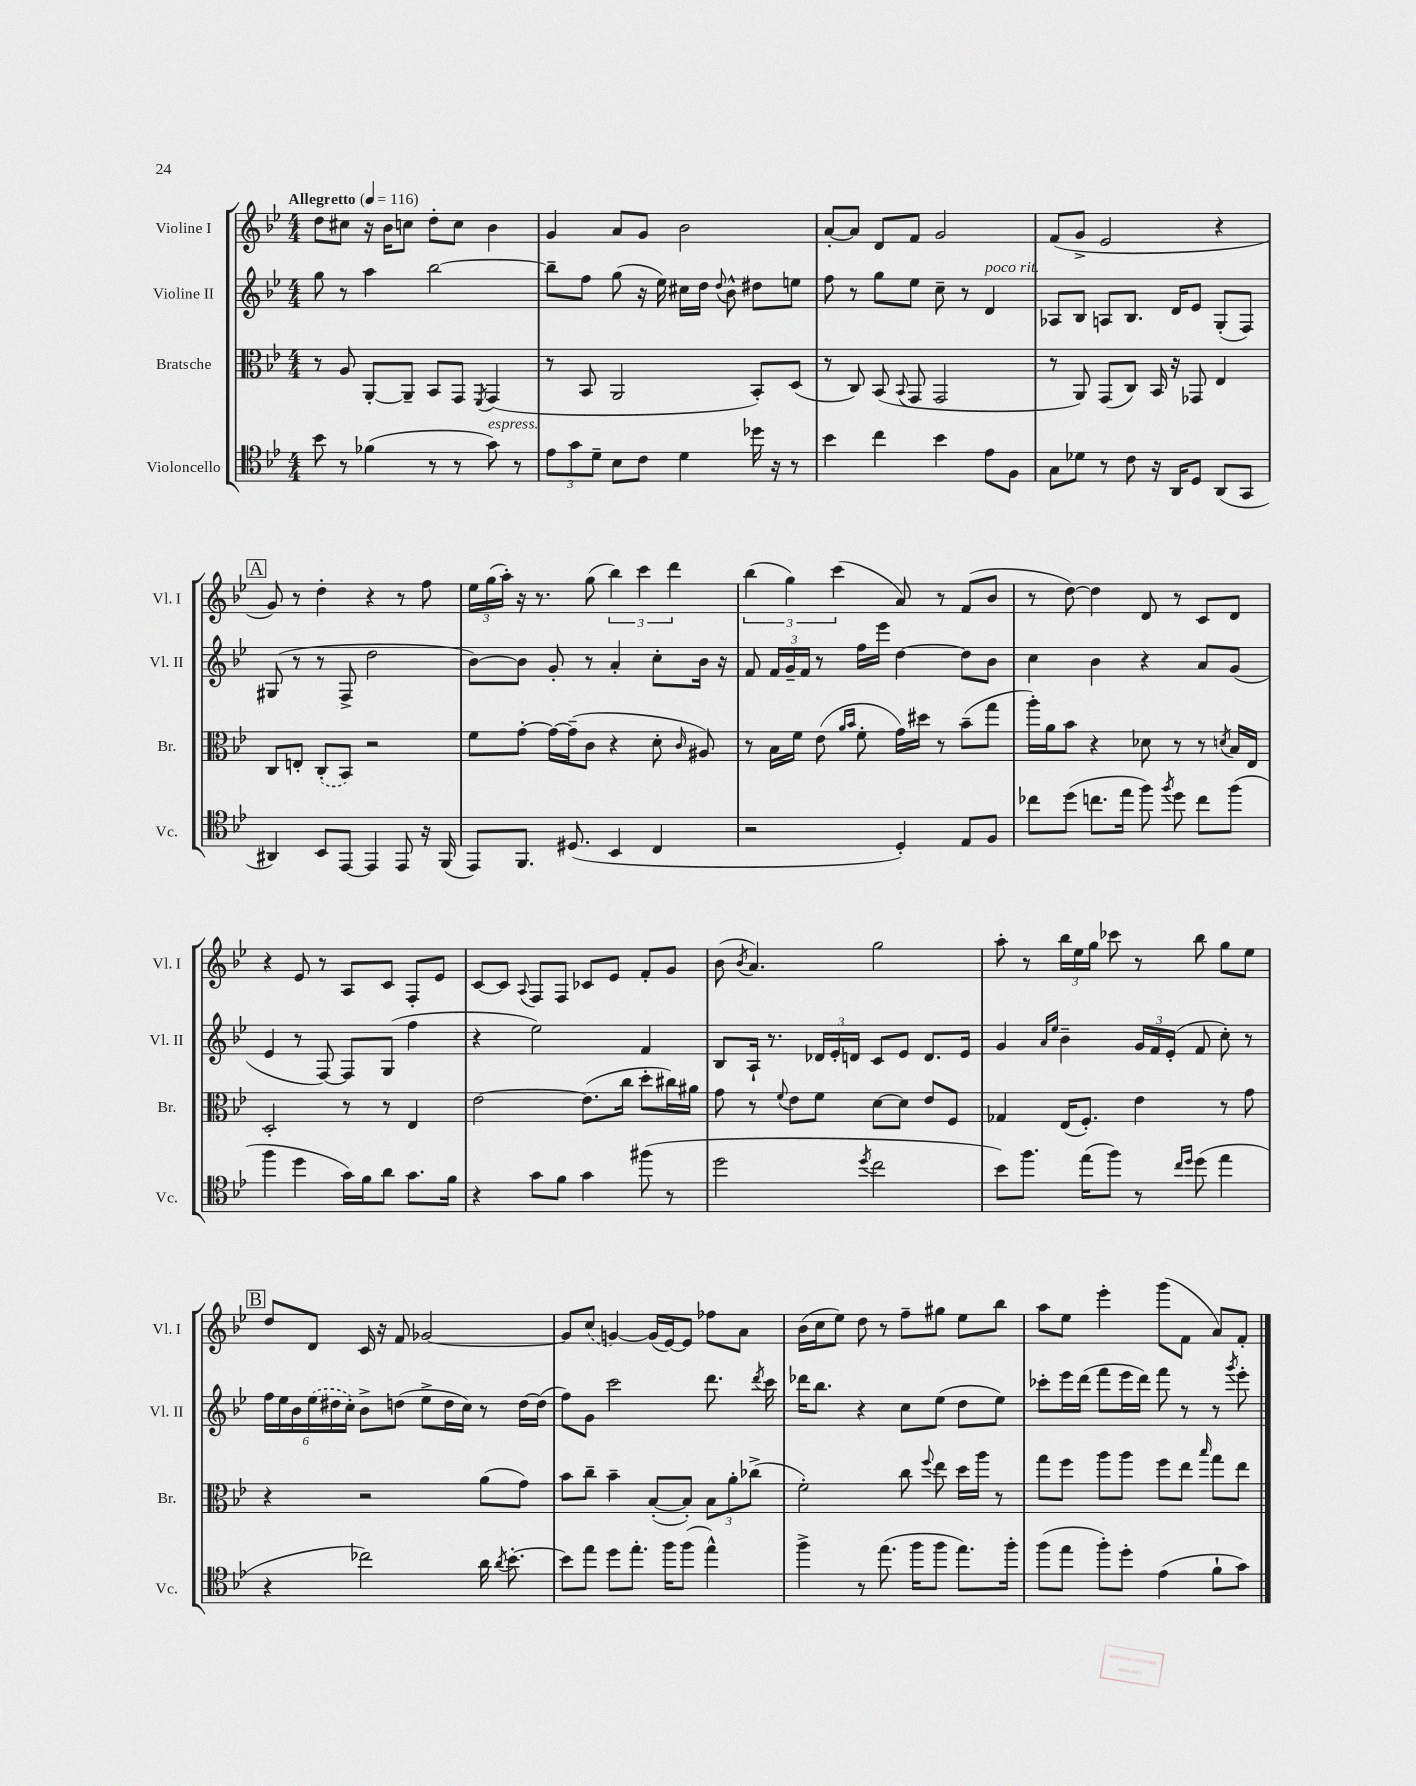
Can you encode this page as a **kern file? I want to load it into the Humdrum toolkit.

**kern	**kern	**kern	**kern
*staff4	*staff3	*staff2	*staff1
*clefC4	*clefC3	*clefG2	*clefG2
*k[b-e-]	*k[b-e-]	*k[b-e-]	*k[b-e-]
*M4/4	*M4/4	*M4/4	*M4/4
*MM116	*MM116	*MM116	*MM116
8b-\	8r	8gg\	8dd\L
8r	8A/	8r	8cc#\J
(4f-\	[8AA'/L	4aa\	16r
.	.	.	16b-\LK
.	8AA~/]J	.	8cc\J
8r	8BB-/L	[2bb-\	8dd'\L
8r	8GG/J	.	8cc\J
.	8qFF/	.	.
8g\)	(4GG/	.	4b-\
8r	.	.	.
=	=	=	=
12e-\L	8r	8bb-~\]L	4g/
12g\	.	.	.
.	8BB-/	8ff\J	.
12d~\J	.	.	.
8B-\L	2AA/	(8gg\	8a/L
8c\J	.	16r	8g/J
.	.	16ee-\)	.
4d\	.	16cc#\LL	2b-\
.	.	16dd\JJ	.
.	.	8qqdd/	.
.	.	8b-^^\	.
16dd-\	8BB-'/L)	8dd#\L	.
16r	.	.	.
8r	(8D/J	8ee\J	.
=	=	=	=
4b-\	8r	8ff\	[8a'/L
.	8C/)	8r	8a/]J
4cc\	(8BB-/	8gg\L	8d/L
.	8qqBB-/	.	.
.	8GG/	8ee-\J	8f/J
4b-\	2GG/	8cc~\	2g/
.	.	8r	.
8e-\L	.	4d/	.
8F\J	.	.	.
=	=	=	=
8G\L	8r	8A-/L	(8f/L
8d-\J	8AA/)	8B-/J	8g^/J
8r	(8GG/L	8A/L	2e-/
8c\	8C/J)	8.B-/J	.
16r	16BB-/	.	.
16AA/LK	16r	16d/LK	.
8D/J	8GG-/	8e-/J	.
(8AA/L	4E-/	(8G'/L	4r
8GG/J	.	8F/J)	.
=	=	=	=
4AA#/)	8C/L	(8G#/	8g/)
.	8E'/J	8r	8r
8BB-/L	(8C'/L	8r	4dd'\
[8EE-/J	8BB-/J)	8F^/	.
4EE-/]	2r	2dd\	4r
8EE-/	.	.	8r
16r	.	.	8ff\
(16FF/	.	.	.
=	=	=	=
8EE-/L)	8f\L	[8b-\L)	24ee-\LL
.	.	.	(24gg\
.	.	.	24aa'\JJ)
8.FF/J	[8g'\J	8b-\]J	16r
.	.	.	8.r
.	16g\_LL	8g'/	.
(8.D#/	(16g~\]J	.	.
.	8c\J	8r	(8gg\
4BB-/	4r	4a'/	6bb-\)
.	.	.	6ccc\
4C/	8d'\	8cc'\L	.
.	.	.	6ddd\
.	16qqc/	.	.
.	8A#/)	16b-\Jk	.
.	.	16r	.
=	=	=	=
2r	8r	8f/	(6bb-\
.	16B-\LL	24f/LL	.
.	.	24g~/	6gg\)
.	16f\JJ	.	.
.	.	24f/JJ	.
.	(8e-\	8r	.
.	.	.	(6ccc\
.	16qqa/LL	.	.
.	16qqb-/JJ	.	.
.	8f'\	16ff\LL	.
.	.	16eee-\JJ	.
4D'/)	16g\LL)	[4dd\	8a/)
.	16dd#\JJ	.	.
.	8r	.	8r
8E-/L	(8b-~\L	8dd\]L	(8f/L
8F/J	8gg\J	8b-\J	8b-/J
=	=	=	=
8cc-\L	16aa'\LL)	4cc\	8r
.	16a\J	.	.
(8dd\J	8b-\J	.	[8dd\)
8.cc\L	4r	4b-\	4dd\]
16ee-\Jk	.	.	.
8ff\)	8d-\	4r	8d/
8qff/	.	.	.
8dd\	8r	.	8r
8cc\L	8r	8a/L	8c/L
.	8qd/	.	.
(8ff\J	16B-/LL	(8g/J	8d/J
.	16E-/JJ	.	.
=	=	=	=
4ff\	2D'/	4e-/	4r
4dd\	.	8r	8e-/
.	.	[8F/)	8r
16g\LL)	8r	8F/]L	8A/L
16f\J	.	.	.
8a\J	8r	(8G/J	8c/J
8.g\L	4E-/	4ff\	8F'/L
.	.	.	8e-/J
16f\Jk	.	.	.
=	=	=	=
4r	[2e-\	4r	[8c/L
.	.	.	8c/]J
.	.	.	8qqA/
8g\L	.	2ee-\)	8F/L
8f\J	.	.	8F/J
4g\	(8.e-\]L	.	8c-/L
.	.	.	8e-/J
.	16cc\Jk	.	.
(8ff#\	8dd'\L	4f/	8f'/L
8r	16cc#\L)	.	8g/J
.	16a#\JJ	.	.
=	=	=	=
2dd\	8g\	8B-/L	(8b-\
.	.	.	8qb-/
.	8r	16A`/Jk	4.a/)
.	.	8.r	.
.	8qqf/	.	.
.	8e-\L	.	.
.	8f\J	24d-/LL	.
.	.	24e-'/	.
.	.	24d/JJ	.
8qdd/	.	.	.
2cc\	[8d\L	8c/L	2gg\
.	8d\]J	8e-/J	.
.	8e-/L	8.d/L	.
.	8F/J	.	.
.	.	16e-/Jk	.
=	=	=	=
8b-\L)	4G-/	4g/	8aa'\
8.ff\J	.	.	8r
.	.	16qqa/LL	.
.	.	16qqee-/JJ	.
.	(16E-/LK	4b-~\	24bb-\LL
.	.	.	24ee-\
(16ee-\LK	8.F'/J)	.	.
.	.	.	24gg\JJ
8ff\J)	.	.	8ccc-\
8r	4e-\	24g/LL	8r
.	.	24f/	.
.	.	(24e-'/JJ	.
16qqcc/LL	.	.	.
16qqdd/JJ	.	.	.
(8dd\	.	8f/	8bb-\
4ee-\	8r	8cc'\)	8gg\L
.	8g\	8r	8ee-\J
=	=	=	=
4r	4r	24ff\LL	8dd/L
.	.	24ee-\	.
.	.	24b-\	.
.	.	(24ee-\	8d/J
.	.	24dd#\	.
.	.	24cc'\JJ)	.
2cc-\)	2r	8b-^\L	16c/
.	.	.	16r
.	.	(8dd\J	8f/
.	.	8ee-^\L	[2g-/
.	.	16dd\L	.
.	.	16cc\JJ)	.
16a\	(8a\L	8r	.
8qa/	.	.	.
[8.b-'\	.	.	.
.	8g\J)	[16dd\LL	.
.	.	(16dd\]JJ	.
=	=	=	=
8b-\]L	8b-\L	8ff\L)	8g-/]L
8ee-\J	8cc~\J	8g\J	(8cc/J
8dd\L	4b-~\	2ccc\	[4g/)
8.ee-'\J	.	.	.
.	([8B-'/L	.	(16g/]LL
16ff\LK	.	.	[16e-/J)
(8ff\J	8B-'/]J)	.	8e-/]J
4ee-^^\)	12B-\L	8.ddd\	8ff-\L
.	12a'\	.	.
.	.	.	8a\J
.	(12cc-^\J	.	.
.	.	8qddd/	.
.	.	16ccc\	.
=	=	=	=
4ff^\	2f'\)	16ddd-\LK	(16b-\LL
.	.	8.bb-\J	16cc\J
.	.	.	8ee-\J)
8r	.	4r	8dd\
(8.ee-\	.	.	8r
.	8cc\	8cc\L	8ff~\L
16ff\LK	.	.	.
.	8qqff/	.	.
8ff\J	8ee-\	(8ee-\J	8gg#\J
8.ee-\L)	16dd\LL	8dd\L	8ee-\L
.	16aa\JJ	.	.
.	8r	8ee-\J)	8bb-\J
16ff'\Jk	.	.	.
=	=	=	=
(8ff\L	8gg\L	8ccc-'\L	8aa\L
8ee-\J	8ff\J	16eee-\L	8ee-\J
.	.	(16ddd\JJ	.
8ff'\L)	8aa\L	8fff\L	4eee-'\
8dd'\J	8aa\J	16eee-\L	.
.	.	16ddd\JJ)	.
(4e-\	8ff\L	8fff\	(8ggg\L
.	8ee-\J	8r	8f\J
.	16qqbb-/	.	.
8f`\L	8gg\L	8r	8a/L)
.	.	8qggg/	.
8g\J)	8ee-\J	8eee-'\	8f'/J
==	==	==	==
*-	*-	*-	*-
